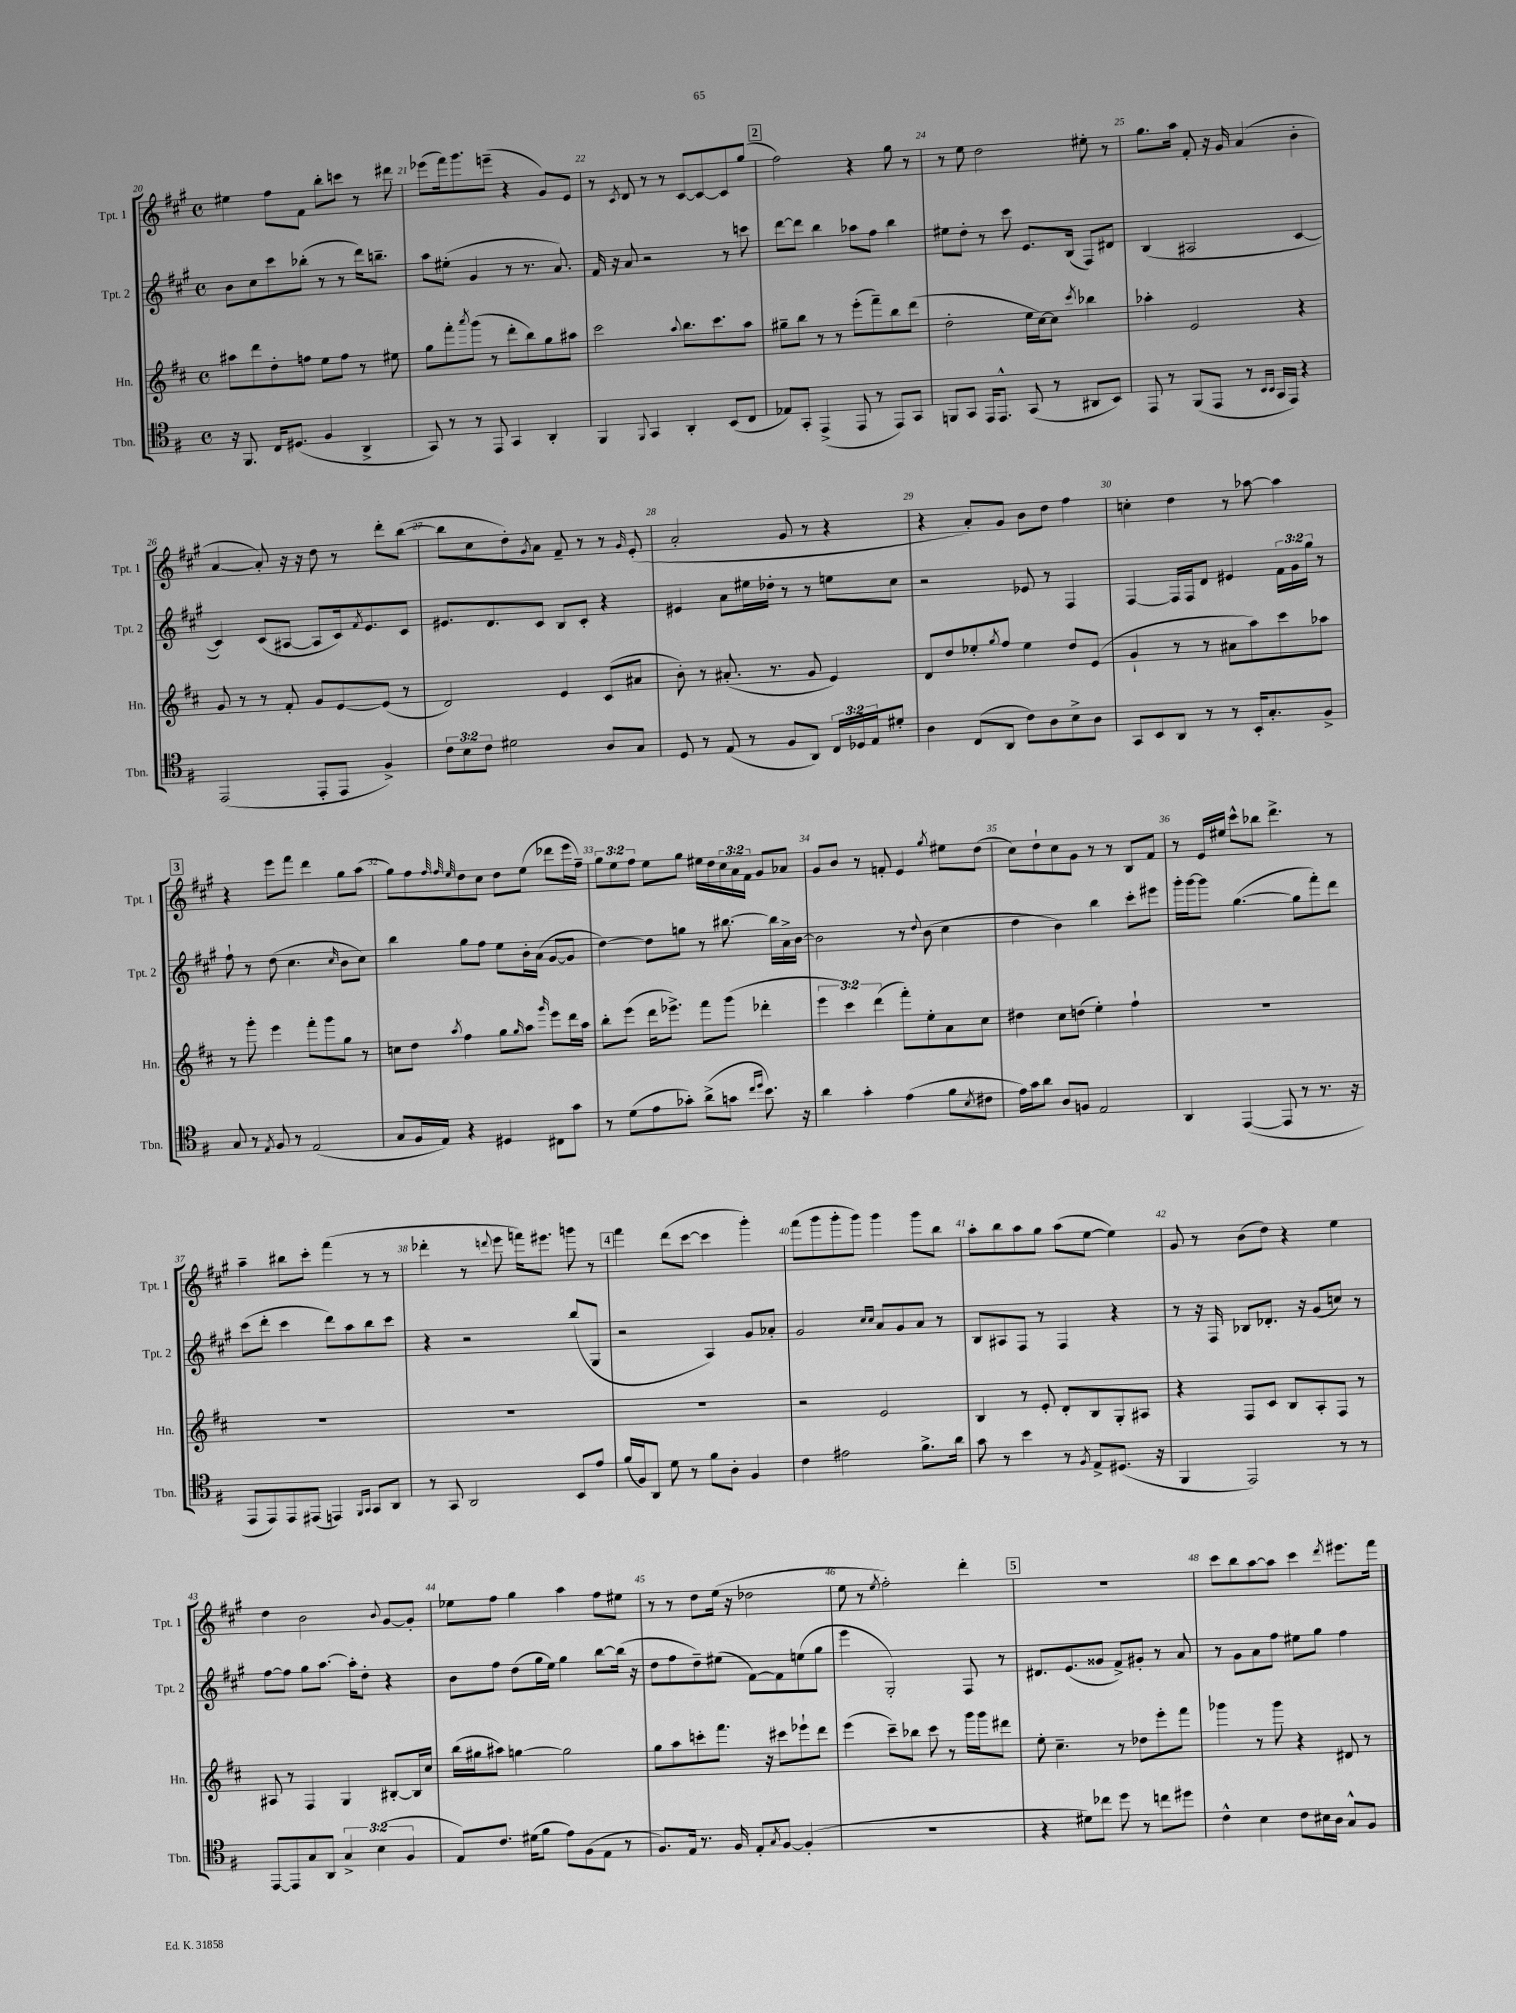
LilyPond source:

<<
\new StaffGroup <<
\new Staff = "s0" \with { instrumentName = "Tpt. 1" shortInstrumentName = "Tpt. 1" } {
    \clef treble \key a \major \defaultTimeSignature \time 4/4 \override Staff.TupletNumber.text = #tuplet-number::calc-fraction-text
    eis''4 fis''8 fis'8 b''8-. c'''8 r8 dis'''8 |
    ees'''8( fis'''16) gis'''8. e'''8--( r4 gis'8) e'8 |
    r8 \acciaccatura { cis'8 } d'8 r8 r8 cis'8~ cis'8~ cis'8 gis''8( |
    \mark \markup { \box "2" } fis''2) r4 gis''8 r8 |
    r8 e''8 d''2 eis''8-. r8 |
    gis''8. a''16 fis'8-. r16 gis'16 a'4( b'4-. |
    a'4~ a'8-.) r16 r16 d''8 r8 d'''8-. b''8~( |
    b''8 cis''8 d''8-.) \acciaccatura { gis'8 } a'8 fis'8-- r8 r8 \grace { gis'16 } e'8-.( |
    a'2-. gis'8 r8 r4 |
    r4 a'8-.) gis'8 b'8 d''8 fis''4 |
    c''4-. d''4 r8 aes''8~ aes''4 |
    \mark \markup { \box "3" } r4 e'''8 fis'''8 d'''4 gis''8 a''8( |
    gis''8) fis''8 \grace { fis''32 fis''32 e''32 } d''8 cis''8 d''8 e''8( des'''8 e'''16 fis''16--) |
    \tuplet 3/2 { gis''8 e''8 fis''8 } e''8 gis''8 eis''16 d''16 \tuplet 3/2 { cis''16 a'16 fis'16 } gis'8 aes'8 |
    gis'8 b'8 r8 f'8-. e'4 \acciaccatura { gis''8 } eis''8 d''8( |
    cis''8) d''8-! cis''8 gis'8 r8 r8 b8 fis'8 |
    r8 e'16 eis''16 cis'''8-^ bes''8 d'''4.-> r8 |
    a''4-- bis''8 cis'''8-. fis'''4( r8 r8 |
    des'''4-. r8 \appoggiatura { d'''8 } e'''8 f'''16) eis'''8. g'''8 r8 |
    \mark \markup { \box "4" } fis'''4 d'''8( cis'''8~ cis'''4 gis'''4-.) |
    fis'''8( gis'''8 gis'''8-. gis'''8) gis'''4 gis'''8 b''8 |
    a''8-. b''8 a''8 gis''8 a''8( e''8~ e''4) |
    gis'8 r8 b'8( d''8) r4 e''4 |
    d''4 b'2 \appoggiatura { b'8 } gis'8~ gis'8-. |
    ees''8 fis''8 gis''4 a''4 fis''8 eis''8 |
    r8 r8 d''8 e''16( r16 des''2 |
    e''8 r8 \acciaccatura { e''8 } fis''2-.) d'''4-. |
    \mark \markup { \box "5" } R1 |
    cis'''8 b''8 a''8~ a''8 cis'''4 \acciaccatura { d'''8 } eis'''8. fis'''16 \bar "|." |
}
\new Staff = "s1" \with { instrumentName = "Tpt. 2" shortInstrumentName = "Tpt. 2" } {
    \clef treble \key a \major \defaultTimeSignature \time 4/4 \override Staff.TupletNumber.text = #tuplet-number::calc-fraction-text
    b'8 cis''8 cis'''8 bes''8-.( r8 r8 d'''16) b''8.-- |
    a''8 eis''8-.( gis'4 r8 r8. a'8.) |
    fis'16 r16 a'8 r2 r8 c'''8 |
    \mark \markup { \box "2" } d'''8~ d'''8 b''4 aes''8 fis''8 b''4 |
    eis''8 d''8-. r8 cis'''8 e'8. b16( fis8) dis'8 |
    b4( ais2 cis'4~ |
    cis'4) cis'8( ais8~ ais8 cis'16) \acciaccatura { fis'8 } e'8. cis'8 |
    eis'8. d'8. cis'8 b8 cis'8-. r4 |
    eis'4 a'8 eis''16 des''16-. r8 r8 e''8 cis''8 |
    r2 ees'8 r8 fis4 |
    fis4~ fis16 fis16 d'8 eis'4 \tuplet 3/2 { fis'16 gis'16 gis''16 } r8 |
    \mark \markup { \box "3" } fis''8-! r8 d''8( cis''4. \grace { cis''16 } b'8 cis''8) |
    b''4 gis''8 fis''8 e''8 b'16-. a'16( gis'8~ gis'8 |
    d''4~) d''8 g''8 r8 bis''8.~ bis''16 a'16-> b'16~ |
    b'2 r8 \appoggiatura { d''8 } b'8( cis''4 |
    d''4 b'4) b''4 cis'''8-. eis'''8 |
    gis'''16-. gis'''16~ gis'''8 gis''4.~( gis''8 fis'''8-.) d'''8 |
    cis'''8( d'''8-. cis'''4 d'''8) a''8 b''8 cis'''8 |
    r4 r2 b''8( gis8 |
    \mark \markup { \box "4" } r2 a4) gis'8 aes'8-. |
    gis'2 \grace { cis''16 cis''16 } a'8 gis'8 a'8 r8 |
    b8 ais8 fis8 r8 fis4 r4 |
    r8 r16 fis16 bes8 des'8.-. r16 gis'8( c''8) r8 |
    fis''8~ fis''8 gis''8 a''8.~ a''16-. d''8-. r4 |
    b'8 fis''8 d''8( gis''16 e''16) gis''4 b''8~ b''16( r16 |
    d''8 fis''8 d''8--) eis''8( fis'8~) fis'8 e''8( gis''8 |
    e'''4 gis2-.) fis8 r8 |
    \mark \markup { \box "5" } dis'8. e'8.( gisis'8 fis'8->) gis'8-. r8 a'8 |
    r8 gis'8 a'8 fis''8 eis''8 gis''8 fis''4 \bar "|." |
}
\new Staff = "s2" \with { instrumentName = "Hn." shortInstrumentName = "Hn." } {
    \clef treble \key d \major \defaultTimeSignature \time 4/4 \override Staff.TupletNumber.text = #tuplet-number::calc-fraction-text
    ais''8 d'''8 d''8-. f''8 e''8 f''8 r8 eis''8 |
    g''8 fis'''8-. \acciaccatura { a'''8 } g'''8( r8 d'''8-. b''8) g''8 ais''8 |
    cis'''2 \appoggiatura { a''8 } b''8. cis'''8. a''8 |
    \mark \markup { \box "2" } gis''8-- b''8 r8 r8 e'''8-.( fis'''8--) b''8 d'''8( |
    d''2-. e''16 cis''16~) cis''8 \acciaccatura { cis'''8 } bes''4 |
    aes''4-. e'2 r4 |
    g'8 r8 r8 fis'8-. g'8 e'8~ e'8( r8 |
    d'2) e'4 cis'8( ais'8 |
    b'8-.) r8 ais'8.-.( r8. g'8 e'4) |
    d'8 d''8 ees''8-. \acciaccatura { g''8 } fis''8 ees''4 d''8 e'8( |
    g'4-! r8 r8 ais'8 a''8) cis'''8 aes''8 |
    \mark \markup { \box "3" } r8 g'''8-. e'''4 fis'''8-. g'''8 g''8 r8 |
    c''8 d''8 \acciaccatura { a''8 } fis''4 g''8 \grace { g''16 } a''8 \grace { g'''16 } e'''8 d'''16 a''16 |
    b''8-. e'''8( d'''16 ees'''8.->) fis'''8 g'''8( des'''4-. |
    \tuplet 3/2 { e'''4 cis'''4) d'''4( } fis'''8-.) e''8-. a'8 cis''8 |
    dis''4 cis''8 d''8( e''4-.) fis''4-! |
    R1 |
    R1 |
    R1 |
    \mark \markup { \box "4" } R1 |
    r2 e'2 |
    b4 r8 e'8-. d'8-. b8 g8-. ais8 |
    r4 fis8 cis'8 b8 a8-. fis8 r8 |
    ais8 r8 fis4 g4 bis8~-. bis16 cis''16 |
    b''16( gis''16 ais''8) g''4~ g''2 |
    g''8 a''8 c'''8-. fis'''8. r16 cis'''8 ees'''8-! d'''8 |
    e'''4( cis'''8--) bes''8 cis'''8 r8 g'''16 g'''16 dis'''8 |
    \mark \markup { \box "5" } e''8-. cis''4.-- r8 des''8 e'''8-. fis'''8 |
    ges'''4 r8 ges'''8 r4 dis'8 r8 \bar "|." |
}
\new Staff = "s3" \with { instrumentName = "Tbn." shortInstrumentName = "Tbn." } {
    \clef tenor \key g \major \defaultTimeSignature \time 4/4 \override Staff.TupletNumber.text = #tuplet-number::calc-fraction-text
    r16 fis,8. c16 dis8.( fis4 a,4-> |
    g,8) r8 r8 e,8 g,4 a,4-. |
    fis,4 \appoggiatura { fis,8 } g,4 a,4-. b,8( c8 |
    \mark \markup { \box "2" } ees8) g,8-. e,4->( e,8 r8 e,8) g,8 |
    f,8 g,8 e,16 e,8.-^ g,8( r8 ais,8 b,8) |
    e,8 r8 fis,8( e,8 r8 \grace { b,16 b,16 } g,16 e,16) r4 |
    e,2( e,8-. e,8 fis4->) |
    \tuplet 3/2 { c'8 b8 c'8 } dis'2 a8 g8 |
    d8 r8 e8( r8 fis8 a,8) \tuplet 3/2 { c16 des16 e16 } dis'8-. |
    a4 c8( a,8 c'8) a8 b8-> a8 |
    g,8 b,8 a,8 r8 r8 b,16-. g8.-. fis8-> |
    \mark \markup { \box "3" } g8 r8 \acciaccatura { e8 } fis8 r8 e2( |
    g8 fis16 e16) r4 dis4 cis8 g'8 |
    r8 d'8( e'8 ges'8-.) a'8->( g'8 \grace { c''16 d''16 } b'8.) r16 |
    a'4 g'4-. e'4( fis'8 \acciaccatura { b8 } cis'8 |
    e'16) g'16 a'8 a8 f8 e2 |
    a,4 e,4~( e,8 r8 r8. r16 |
    e,8 e,8) e,8 eis,8( e,4) \grace { fis,16 g,16 } g,8 a,8 |
    r8 g,8 a,2 b,8 e'8 |
    \mark \markup { \box "4" } fis'16( fis16) a,8 d'8 r8 fis'8 a8-. fis4 |
    c'4 eis'2 fis'8.-> a'16 |
    g'8 r8 b'4 r8 \acciaccatura { fis8 } e8-> dis8.( r16 |
    fis,4 e,2) r8 r8 |
    e,8~ e,8 g8 a,8 \tuplet 3/2 { g4-> b4( fis4 } |
    e8) c'8. dis'16( fis'8 e'8) fis8( e8 r8 |
    fis8.) e16 r8. fis16 e8-. \acciaccatura { g8 } fis8~ fis4-.( |
    R1 |
    \mark \markup { \box "5" } r4 dis'8) ces''8 d''8 r8 c''8 dis''8 |
    c'4-^ b4 c'8 bis16 a16 g8-^ fis8 \bar "|." |
}
>>
>>
\layout { \context { \Score currentBarNumber = #20 \override BarNumber.break-visibility = ##(#f #t #t) barNumberVisibility = #all-bar-numbers-visible } }
